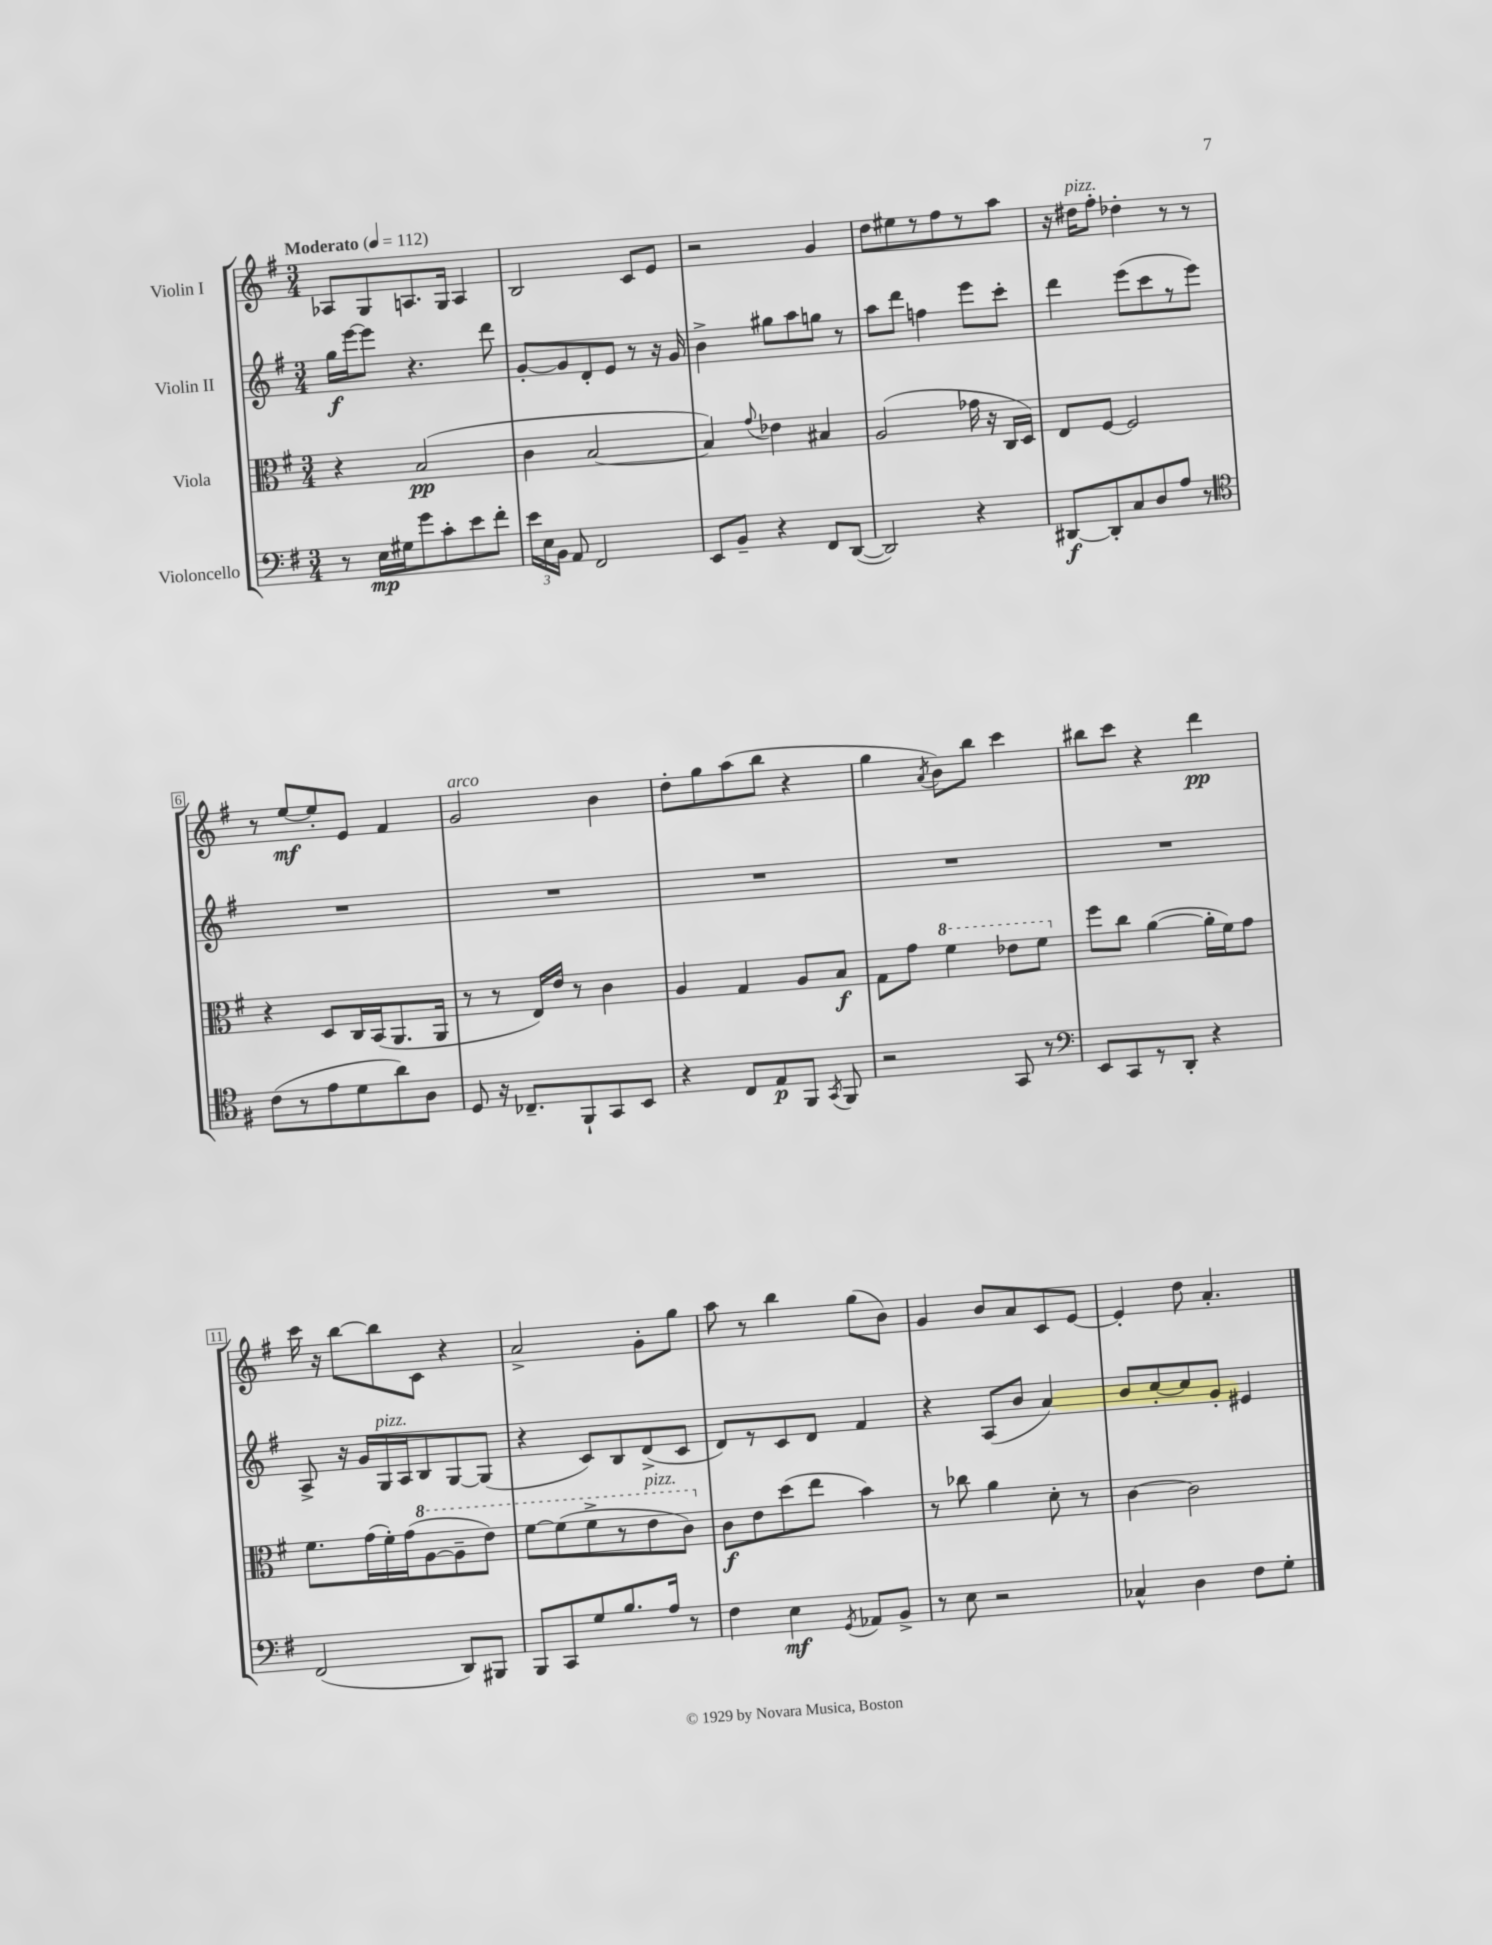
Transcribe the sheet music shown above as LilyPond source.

<<
\new StaffGroup <<
\new Staff = "s0" \with { instrumentName = "Violin I" } {
    \clef treble \key g \major \numericTimeSignature \time 3/4 \tempo "Moderato" 4 = 112
    \autoBeamOff aes8[ g8 a8. g16] a4 |
    b2 c'8[ e'8] |
    r2 g'4 |
    d''8[ eis''8 r8 fis''8 r8 a''8] |
    r16 dis''16[^\markup { \italic "pizz." } fis''8]-. des''4-. r8 r8 |
    r8 e''8[~\mf e''8-. e'8] fis'4 |
    g'2^\markup { \italic "arco" } b'4 |
    d''8[-. g''8 a''8( b''8] r4 |
    g''4 \acciaccatura { a'8 } b'8[) b''8] c'''4 |
    bis''8[ c'''8] r4 d'''4\pp |
    c'''16 r16 b''8[~ b''8 c'8] r4 |
    a'2-> g'8[-. g''8] |
    a''8 r8 b''4 g''8[( b'8]) |
    g'4 b'8[ a'8 c'8 e'8]~ |
    e'4-. d''8 a'4.-. \bar "|." |
}
\new Staff = "s1" \with { instrumentName = "Violin II" } {
    \clef treble \key g \major \numericTimeSignature \time 3/4
    \autoBeamOff g''16[\f e'''16~ e'''8] r4. d'''8 |
    g'8[~-. g'8 d'8-. e'8] r8 r16 g'16 |
    b'4-> gis''8[ a''8 g''8] r8 |
    a''8[ d'''8] f''4 e'''8[ c'''8]-. |
    d'''4 e'''8[( c'''8 r8 e'''8]) |
    R2. |
    R2. |
    R2. |
    R2. |
    R2. |
    a8-> r16 g'16[ g16^\markup { \italic "pizz." } a16 b8 g8~ g8]( |
    r4 c'8[) b8 d'8->( c'8] |
    d'8[) r8 c'8 d'8] fis'4 |
    r4 a8[( b'8] a'4) |
    b'8[ c''8~-. c''8 g'8]-. eis'4 \bar "|." |
}
\new Staff = "s2" \with { instrumentName = "Viola" } {
    \clef alto \key g \major \numericTimeSignature \time 3/4
    \autoBeamOff r4 b2\pp( |
    c'4 b2~ |
    b4) \appoggiatura { g'8 } ees'4 bis4 |
    a2( ges'16 r16 c16[ d16]) |
    e8[ fis8]~ fis2 |
    r4 d8[ c16 b,16( a,8. a,16] |
    r8 r8 e16[) e'16] r8 c'4 |
    a4 g4 a8[ b8]\f |
    g8[ g'8] \ottava #1 fis''4 ees''8[ fis''8] \ottava #0 |
    fis''8[ c''8] a'4~( a'16[-. fis'16) g'8] |
    fis'8.[ g'16( fis'16-.) g'16( \ottava #1 a'8~ a'8-- e''8]) |
    fis''8[~ fis''8( fis''8-> r8 e''8^\markup { \italic "pizz." } c''8]) \ottava #0 |
    c'8[\f e'8 d''8( e''8] b'4) |
    r8 ces''8 a'4 d'8-. r8 |
    c'4~ c'2 \bar "|." |
}
\new Staff = "s3" \with { instrumentName = "Violoncello" } {
    \clef bass \key g \major \numericTimeSignature \time 3/4
    \autoBeamOff r8 e16[\mp gis16 g'8 c'8-. e'8 fis'8]-. |
    \tuplet 3/2 { e'16[ e16 b,16] } a,8 fis,2 |
    e,8[ b,8]-- r4 fis,8[ d,8]~( |
    d,2) r4 |
    dis,8[~\f dis,8-. c8 d8 a8] r8 |
    \clef tenor c'8[( r8 e'8 d'8 a'8) a8] |
    d8 r16 ces8.[-- fis,8-! g,8 b,8] |
    r4 c8[ e8\p fis,8] \acciaccatura { g,8 } fis,8 |
    r2 g,8 r8 |
    \clef bass e,8[ c,8 r8 d,8]-. r4 |
    fis,2( d,8[) bis,,8] |
    b,,8[ c,8 g8 b8. a16] r8 |
    fis4 e4\mf \acciaccatura { g,8 } aes,8[ b,8]-> |
    r8 e8 r2 |
    ces4-^ d4 fis8[ g8]-. \bar "|." |
}
>>
>>
\layout { \context { \Score \override BarNumber.stencil = #(make-stencil-boxer 0.1 0.3 ly:text-interface::print) } }
